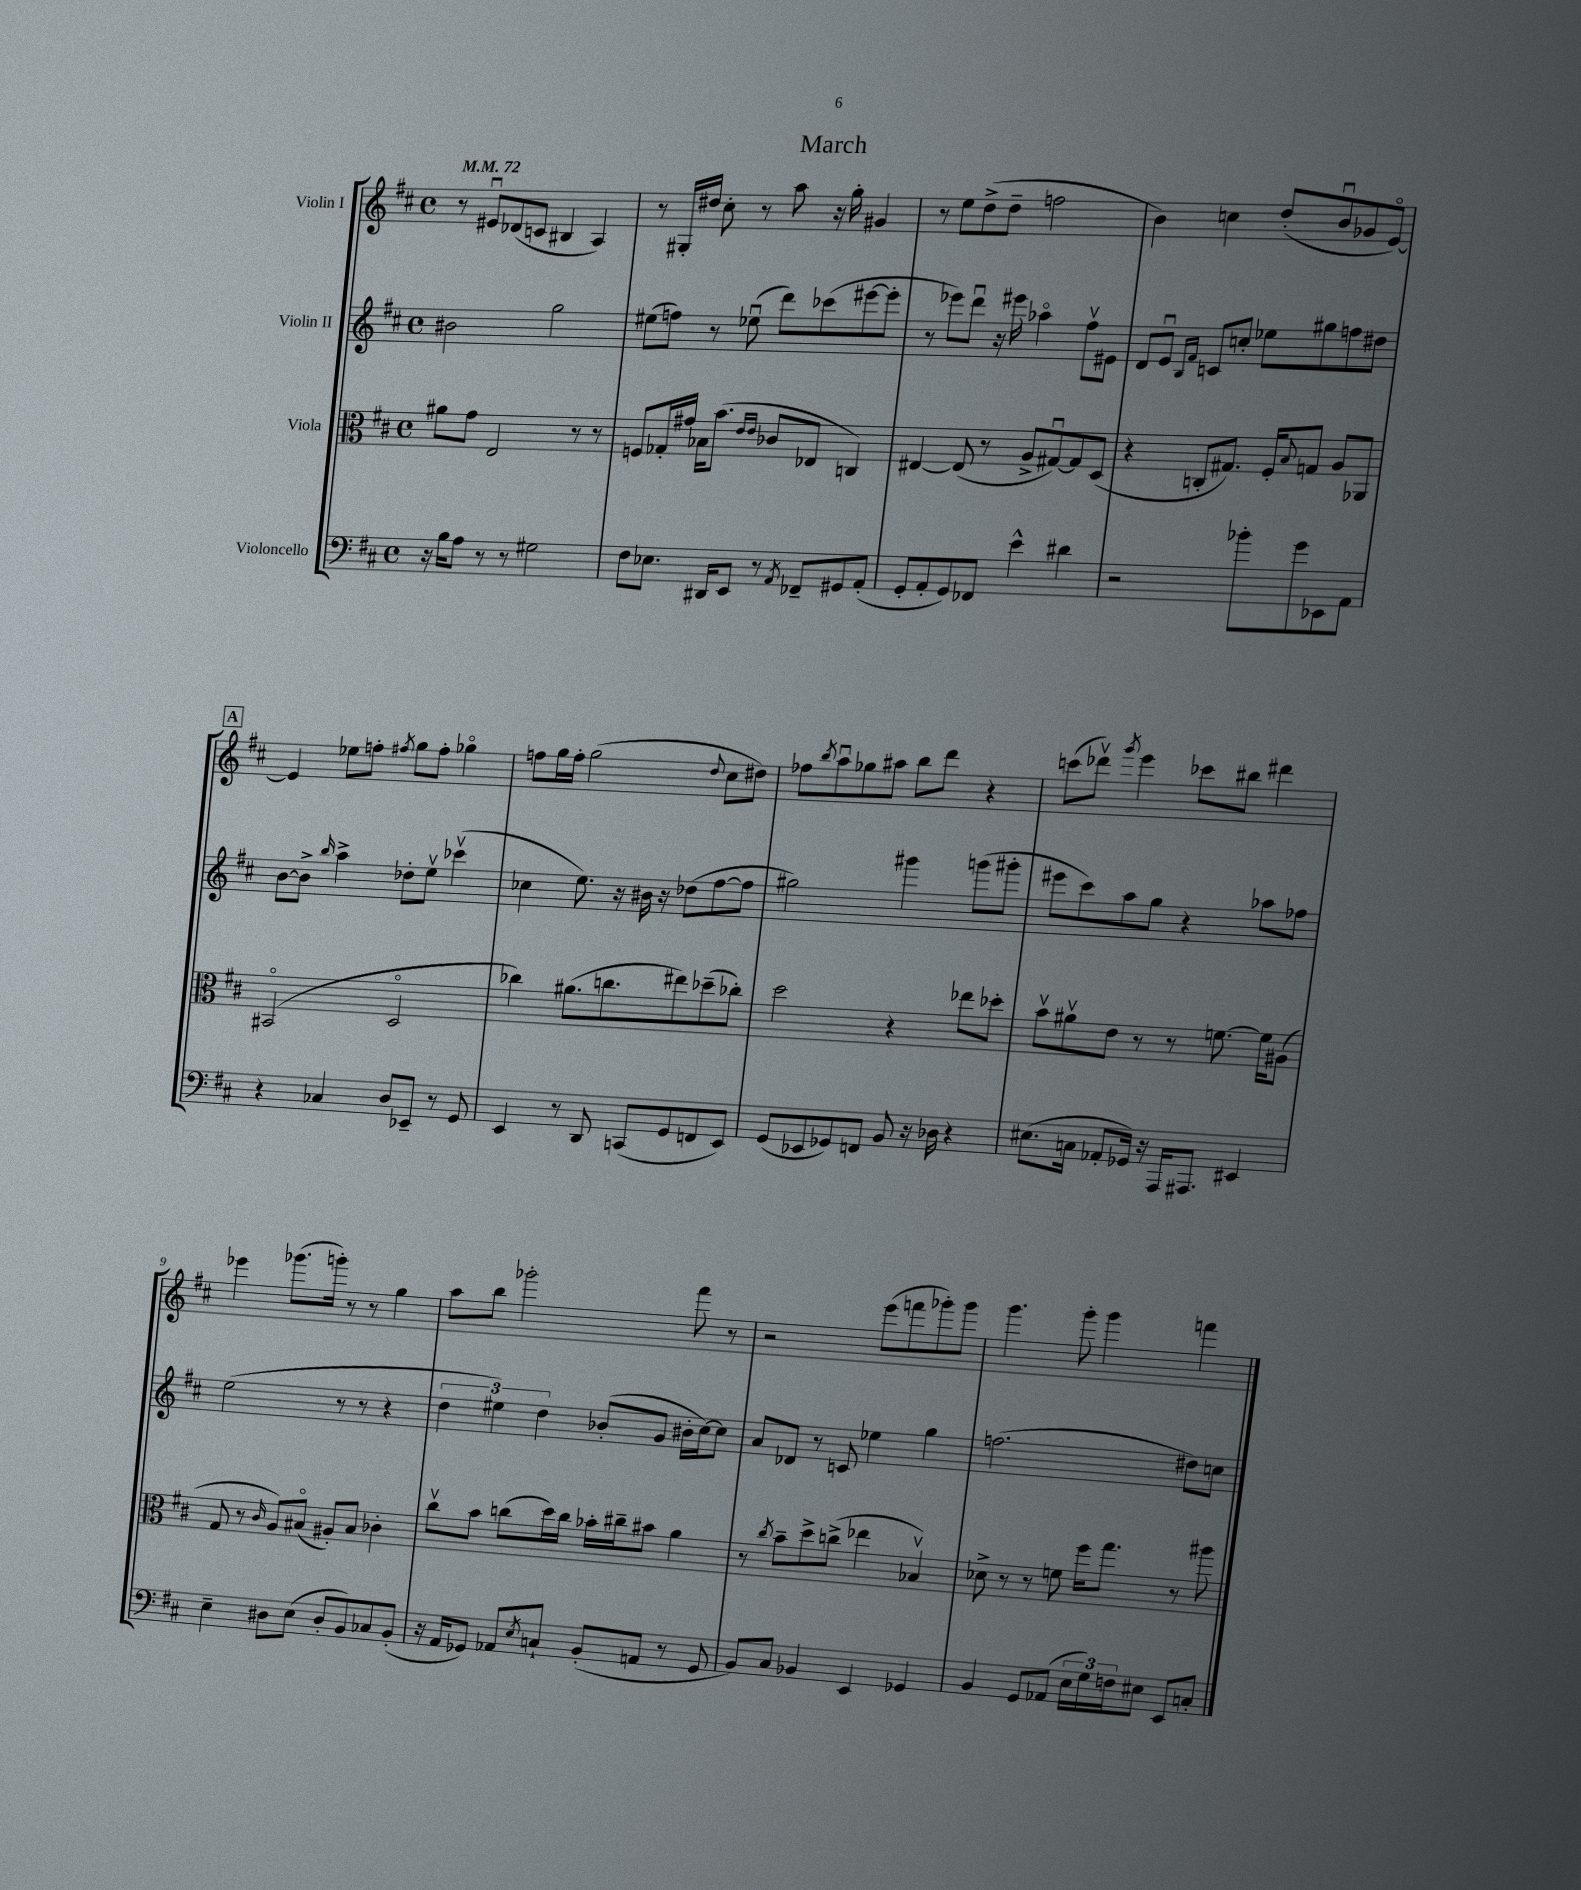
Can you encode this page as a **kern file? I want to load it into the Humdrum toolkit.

**kern	**kern	**kern	**kern
*part4	*part3	*part2	*part1
*staff4	*staff3	*staff2	*staff1
*I"Violoncello	*I"Viola	*I"Violin II	*I"Violin I
*clefF4	*clefC3	*clefG2	*clefG2
*k[f#c#]	*k[f#c#]	*k[f#c#]	*k[f#c#]
*M4/4	*M4/4	*M4/4	*M4/4
*met(c)	*met(c)	*met(c)	*met(c)
*MM72	*MM72	*MM72	*MM72
=1	=1	=1	=1
16r	8a#X\L	2b#X\	8r
16B\KL	.	.	.
8A\J	8g\J	.	8e#Xu/L
8r	2E/	.	(8d-X/
8r	.	.	8cn/J
2G#X\	.	2gg\	4B#X/
.	8r	.	4A/)
.	8r	.	.
=2	=2	=2	=2
8F#\L	8Fn/L	(8ee#X\L	8r
8.E-X\J	16G-X'/L	8ffn\J)	16G#X'/LL
.	16g#X/JJ	.	16dd#X/JJ
.	16B-X\KL	8r	8cc#'\
16DD#X/KL	(8.b\J	.	.
8EE/J	.	(8ee-Xu\	8r
.	16qqe/LL	.	.
.	16qqe/JJ	.	.
8r	8c-X/L	8ddd\L)	8aa\
8qAA/	.	.	.
8FF-X~/L	8E-X/J	(8ccc-X\	16r
.	.	.	16gg'\
8GG#X/	4Cn/)	[8eee#X\	4g#X/
(8AA'/J	.	8eee#'\J]	.
=3	=3	=3	=3
8GG'/L	[4E#X/	8r	8r
8AA'/	.	8eee-X\L)	8ee\L
8GG/)	(8E#/]	8dddu\J	(8dd^\
8FF-X/J	8r	16r	8dd~\J
.	.	16eee#X\	.
4e^^\	8A^/L	4aa-X\	2ffn\
.	[8G#Xu/)	.	.
4d#X\	8G#/]	8ff#v\L	.
.	(8D/J	8e#X\J	.
=4	=4	=4	=4
2r	4r	8d/L	4b\)
.	.	8eu/J	.
.	.	16qqB/LL	.
.	.	16qqf#/JJ	.
.	8Cn'/L	8cn/L	4ccn\
.	8.G#X/J)	8ccn'/J	.
8b-X'\L	.	8ee-X\L	(8dd'/L
.	16F#'/KL	.	.
.	8qqB/	.	.
8g\	8Gn/J	8gg#X\	8bu/
8EE-X\	8A/L	8ffn\	8g-X/
8AA\J	8AA-X/J	8dd#X\J	[8e/J)
!!LO:LB:g=z
!!LO:REH:place=s1:t=A
=5	=5	=5	=5
4r	(2BB#X/	[8b\L	4e/]
.	.	8b^\J]	.
.	.	16qqbb/	.
4C-X/	.	4aa^\	8ee-X\L
.	.	.	8ffn'\J
.	.	.	8qff#X/
8D/L	2D/	8dd-X'\L	8gg\L
8EE-X~/J	.	8eev\J	8ff#'\J
8r	.	(4ccc-Xv\	4gg-X\
8GG/	.	.	.
=6	=6	=6	=6
4EE/	4cc-X\)	4cc-X\	8ffn\L
.	.	.	16gg\L
.	.	.	16ff'\JJ
8r	(8.a#X\L	8.ee\)	(2gg\
8DD/	.	.	.
.	8.ccn\	16r	.
(8CCn/L	.	16b#X\	.
.	.	16r	.
8GG/	8ee#X\)	(8dd-X\L	.
.	.	.	8qqdd/
8FFn/	(8dd-X~\	[8ff#\	8cc#\L
8EE/J)	8cc-X'\J)	8ff#\J]	8dd#X\J)
=7	=7	=7	=7
(8GG/L	2dd\	2gg#X\)	8ff-X\L
.	.	.	8qbb/
8EE-X/	.	.	8aau\
8GG-X/)	.	.	8gg-X\
8FFn/J	.	.	8aa#X\J
8BB/	4r	4ggg#X\	8bb\L
16r	.	.	8ddd\J
16D-X\	.	.	.
4r	8ee-X\L	(8gggn\L	4r
.	8dd-X'\J	8ggg#X'\J	.
=8	=8	=8	=8
(8.E#X\L	8bv\L	8eee#X\L	(8cccn\L
.	8a#Xv\	8ccc#\)	8ddd-Xv\J)
16Cn\Jk	.	.	.
.	.	.	8qggg/
8AA-X'/L	8e\J	8aa\	4eee\
16GG-X/Jk)	8r	8gg\J	.
16r	.	.	.
16AAA/KL	8r	4r	8ccc-X\L
8.AAA#X/J	.	.	.
.	[8.fn\	.	8bb#X\J
4EE#X/	.	8aa-X\L	4ddd#X\
.	16f\KL]	.	.
.	(8A#X\J	8ff-X\J	.
!!LO:LB:g=z
=9	=9	=9	=9
4E~\	8G/	(2ee\	4eee-X\
.	8r	.	.
.	16qqc#/	.	.
8D#X\L	8A/L)	.	(8.ggg-X\L
(8E\J	(8B#X/J	.	.
.	.	.	16gggn'\Jk)
8D#'/L	8A#X'/L)	8r	8r
8BB/)	8B#/J	8r	8r
8C-X/	4c-X'\	4r	4gg\
(8BB'/J	.	.	.
=10	=10	=10	=10
16r	8cc#v\L	6dd\	8aa\L
16AA/KL	.	.	.
8GG-X/J)	8b\J	.	8bb\J
.	.	6ee#X\)	.
8AA-X/L	(8ccn\L	.	2ggg-X'\
.	.	6dd\	.
8qE/	.	.	.
8Cn`/J	16dd\L)	.	.
.	16cc\JJ	.	.
(8BB'/L	16b-X'\LL	(8b-X'/L	.
.	16cc#X~\J	.	.
8AAn/J	8b#X\J	8g/J	.
8r	4a\	16b#X'\LL	8fff#\
.	.	[16cc#\J)	.
8GG-/	.	8cc#\J]	8r
=11	=11	=11	=11
8BB/L)	8r	8a/L	2r
.	8qcc#/	.	.
8C#/J	8b~\L	8d-X/J	.
4BB-X/	8dd^\	8r	.
.	(8ccn^\J	8cn/	.
4EE/	4ee-X\	4ee-X\	(8eee\L
.	.	.	8fffn\
4GG-X/	4B-Xv/)	4gg\	8ggg-X'\)
.	.	.	8ggg-\J
=12	=12	=12	=12
4BB/	8d-X^\	(2.ffn\	4.ggg\
.	8r	.	.
8GG/L	8r	.	.
(8AA-X/J	8fn\	.	8ggg'\
24E\LL	16ff#\KL	.	4ggg\
24G\)	.	.	.
.	8.gg\J	.	.
24Fn\J	.	.	.
8E#X\J	.	.	.
8EE/L	8r	8dd#X\L)	4fffn\
8Cn'/J	8aa#X\	8ccn\J	.
==	==	==	==
*-	*-	*-	*-
